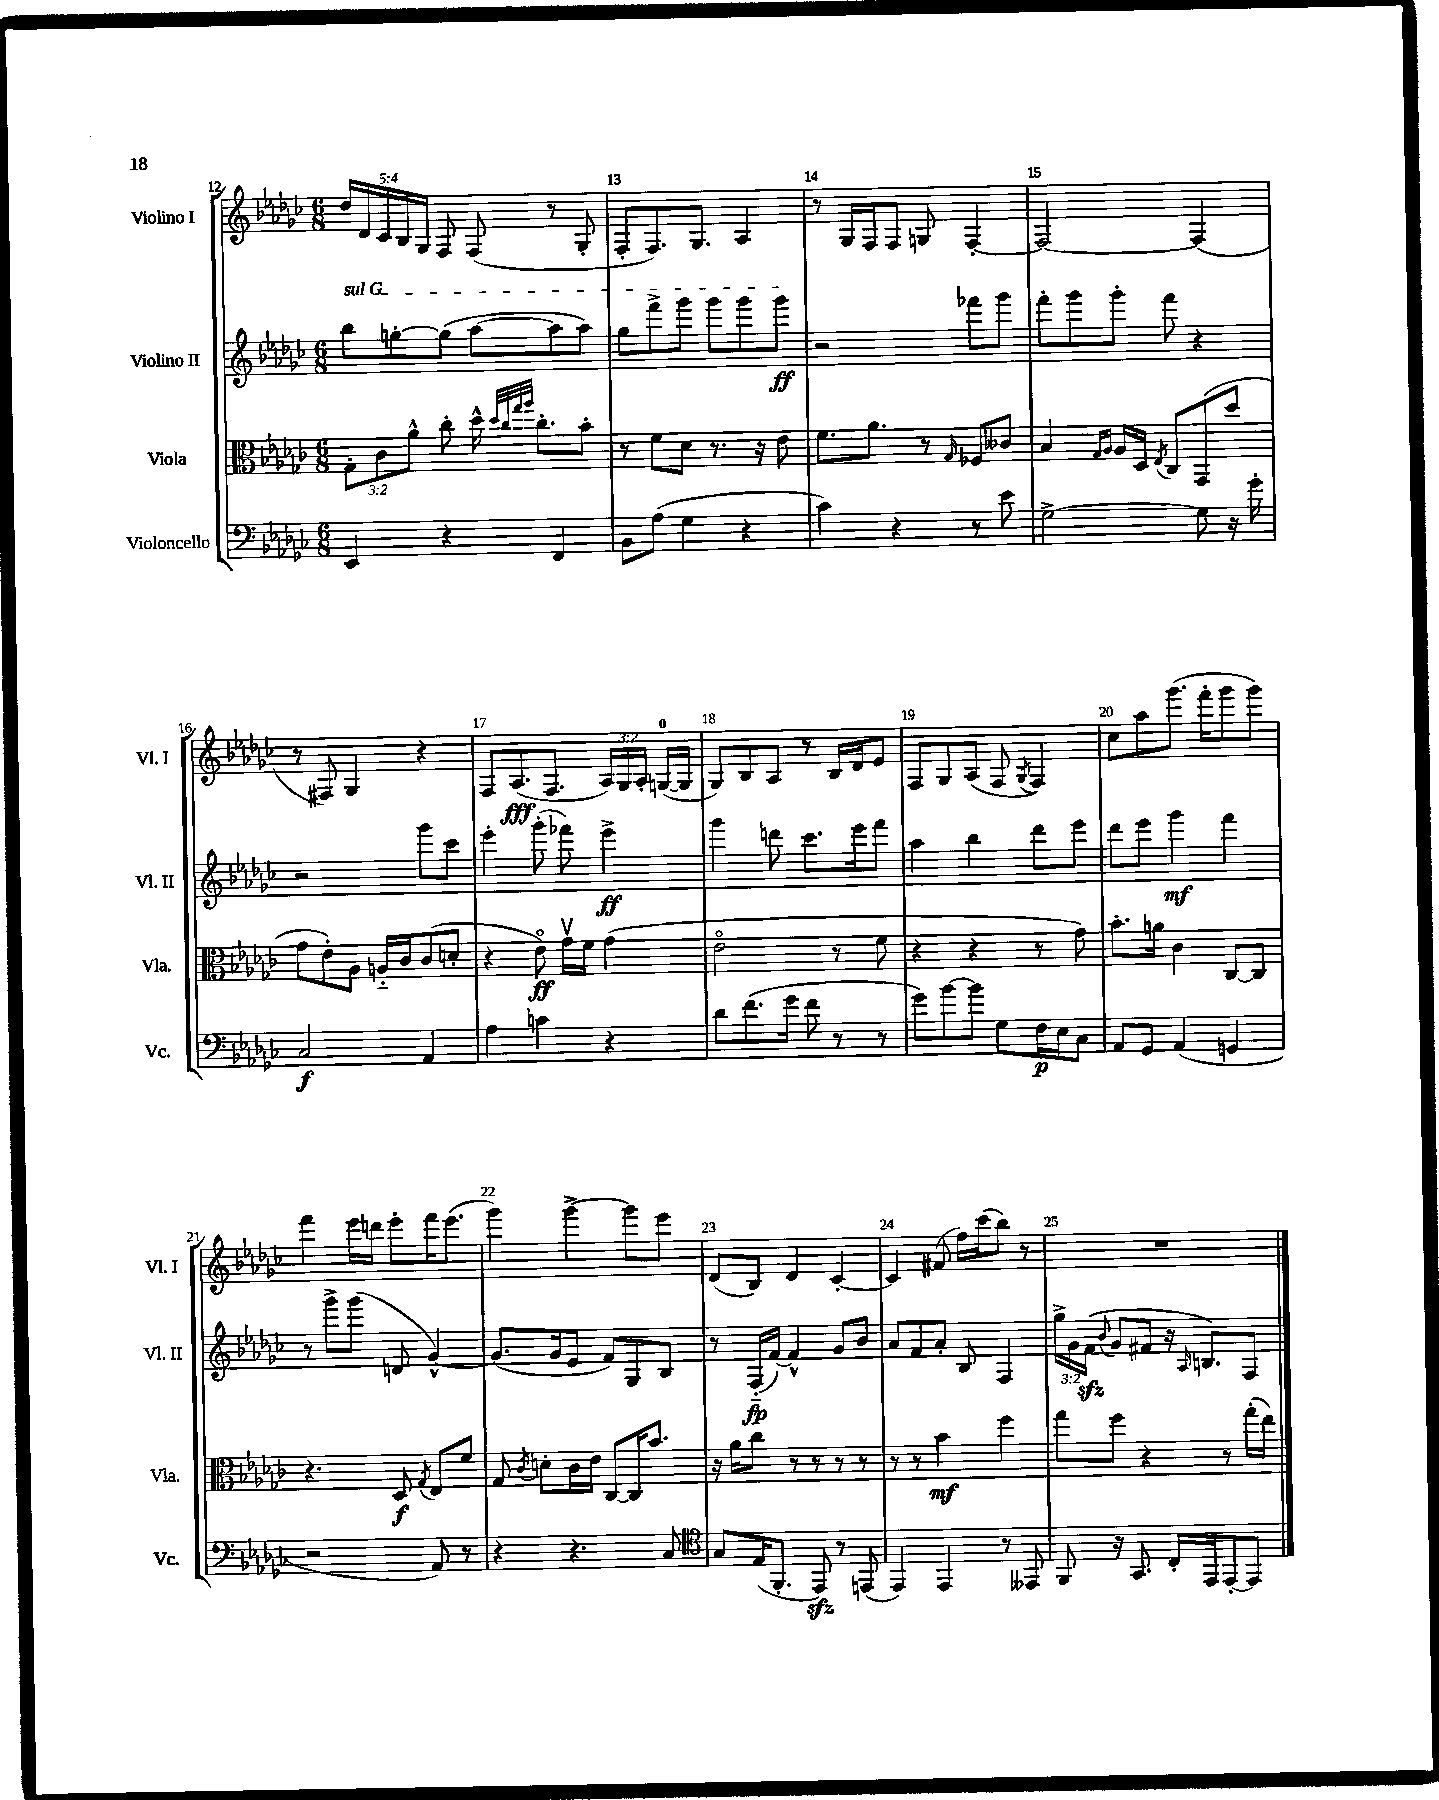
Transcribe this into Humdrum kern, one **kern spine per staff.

**kern	**dynam	**kern	**dynam	**kern	**dynam	**kern	**dynam
*part4	*part4	*part3	*part3	*part2	*part2	*part1	*part1
*staff4	*staff4	*staff3	*staff3	*staff2	*staff2	*staff1	*staff1
*I"Violoncello	*	*I"Viola	*	*I"Violino II	*	*I"Violino I	*
*I'Vc.	*	*I'Vla.	*	*I'Vl. II	*	*I'Vl. I	*
*clefF4	*	*clefC3	*	*clefG2	*	*clefG2	*
*k[b-e-a-d-g-c-]	*	*k[b-e-a-d-g-c-]	*	*k[b-e-a-d-g-c-]	*	*k[b-e-a-d-g-c-]	*
*M6/8	*	*M6/8	*	*M6/8	*	*M6/8	*
=12	=12	=12	=12	=12	=12	=12	=12
!	!	!	!	!LO:TX:a:i:t=sul G	!	!	!
4EE-/	.	12G-'\L	.	8bb-\L	.	20dd-/LL	.
.	.	.	.	.	.	20d-/	.
.	.	12c-\	.	.	.	.	.
.	.	.	.	.	.	20c-/	.
.	.	.	.	[8ggn'\	.	.	.
.	.	.	.	.	.	20B-/	.
.	.	12a-^^\J	.	.	.	.	.
.	.	.	.	.	.	20G-/JJ	.
4r	.	8cc-'\	.	(8gg\J]	.	8F/	.
.	.	16dd-^^\	.	[8aa-\L	.	(8F/	.
.	.	32qqdd-/LLL	.	.	.	.	.
.	.	32qqcc-/	.	.	.	.	.
.	.	32qqgg-/	.	.	.	.	.
.	.	32qqaa-/JJJ	.	.	.	.	.
.	.	8.cc-'\L	.	.	.	.	.
4FF/	.	.	.	8aa-\]	.	8r	.
.	.	8b-'\J	.	8aa-\J)	.	8G-'/	.
=13	=13	=13	=13	=13	=13	=13	=13
8BB-\L	.	8r	.	8gg-\L	.	8F'/L	.
(8A-\J	.	8f\L	.	8fff^\	.	8.F/)	.
4G-\	.	8d-\J	.	8ggg-\J	.	.	.
.	.	.	.	.	.	8.G-/J	.
.	.	8.r	.	8ggg-\L	.	.	.
4r	.	.	.	8ggg-\	.	4A-/	.
.	.	16r	.	.	.	.	.
.	.	8e-\	.	8ggg-\J	ff	.	.
=14	=14	=14	=14	=14	=14	=14	=14
4c-\)	.	8.f\L	.	2r	.	8r	.
.	.	.	.	.	.	16G-/LL	.
.	.	8.a-\J	.	.	.	16F/J	.
4r	.	.	.	.	.	8F/J	.
.	.	8r	.	.	.	8Gn/	.
.	.	16qqG-/	.	.	.	.	.
8r	.	8F-X/L	.	8fff-X\L	.	[4F'/	.
8e-\	.	8c--X/J	.	8ggg-\J	.	.	.
=15	=15	=15	=15	=15	=15	=15	=15
[2G-^\	.	4B-/	.	8fff'\L	.	2F/_	.
.	.	.	.	8ggg-\	.	.	.
.	.	16qqG-/LL	.	.	.	.	.
.	.	16qqA-/JJ	.	.	.	.	.
.	.	16A-/LL	.	8ggg-'\J	.	.	.
.	.	16D-/JJ	.	.	.	.	.
.	.	8qE-/	.	.	.	.	.
.	.	8C-/L	.	8fff\	.	.	.
8G-\]	.	(8GG-/	.	4r	.	(4F/]	.
16r	.	8dd-/J	.	.	.	.	.
16g-'\	.	.	.	.	.	.	.
!!LO:LB:g=z
=16	=16	=16	=16	=16	=16	=16	=16
2C-/	f	8g-\L	.	2r	.	8r	.
.	.	8e-'\)	.	.	.	8F#X/)	.
.	.	8A-\J	.	.	.	4G-/	.
.	.	16An/LL	.	.	.	.	.
.	.	16c-/J	.	.	.	.	.
4AA-/	.	(8c-/	.	8ggg-\L	.	4r	.
.	.	8dn'/J	.	8ccc-\J	.	.	.
=17	=17	=17	=17	=17	=17	=17	=17
4A-\	.	4r	.	4eee-'\	.	8F/L	.
.	.	.	.	.	.	(8.A-/	fff
4cn\	.	8e-\)	ff	(8ggg-'\	.	.	.
.	.	.	.	.	.	8.F/J	.
.	.	16g-v\LL	.	8fff-X\)	.	.	.
.	.	16f\JJ	.	.	.	.	.
4r	.	(4g-\	.	4eee-^\	ff	24A-/LL)	.
.	.	.	.	.	.	24G-/	.
.	.	.	.	.	.	24A-'/JJ	.
.	.	.	.	.	.	([16Gn/LL	.
.	.	.	.	.	.	16G/JJ]	.
=18	=18	=18	=18	=18	=18	=18	=18
8d-\L	.	2e-\	.	4ggg-\	.	8G-/L)	.
(8.f\	.	.	.	.	.	8B-/	.
.	.	.	.	8dddn\	.	8A-/J	.
16g-\Jk	.	.	.	.	.	.	.
8f\	.	.	.	8.ccc-\L	.	8r	.
8r	.	8r	.	.	.	16B-/LL	.
.	.	.	.	16eee-\k	.	16d-/J	.
8r	.	8f\	.	8fff\J	.	8e-/J	.
=19	=19	=19	=19	=19	=19	=19	=19
8g-\L)	.	4r	.	4aa-\	.	8F/L	.
[8b-\	.	.	.	.	.	8G-/	.
8b-\J]	.	4r	.	4bb-\	.	(8A-/J	.
8G-\L	.	.	.	.	.	8F/	.
.	.	.	.	.	.	8qG-/	.
16F\L	p	8r	.	8ddd-\L	.	4F/)	.
16E-\J	.	.	.	.	.	.	.
8C-\J	.	8g-\)	.	8eee-\J	.	.	.
=20	=20	=20	=20	=20	=20	=20	=20
8AA-/L	.	8.b-'\L	.	8ddd-\L	.	8cc-\L	.
8GG-/J	.	.	.	8eee-\J	.	8aa-\	.
.	.	16an\Jk	.	.	.	.	.
(4AA-/	.	4c-\	.	4ggg-\	mf	(8.ggg-\J	.
.	.	.	.	.	.	16fff'\KL	.
4GGn/	.	[8C-/L	.	4fff\	.	8ggg-\	.
.	.	8C-/J]	.	.	.	8ggg-\J)	.
!!LO:LB:g=z
=21	=21	=21	=21	=21	=21	=21	=21
2r	.	4.r	.	8r	.	4fff\	.
.	.	.	.	8ggg-^\L	.	.	.
.	.	.	.	(8ggg-\J	.	16eee-\LL	.
.	.	.	.	.	.	16dddn\JJ	.
.	.	8D-/	f	8dn/	.	8eee-'\L	.
.	.	8qG-/	.	.	.	.	.
8AA-/)	.	8E-/L	.	[4g-^^/)	.	16fff\K	.
.	.	.	.	.	.	(8.eee-\J	.
8r	.	8f/J	.	.	.	.	.
=22	=22	=22	=22	=22	=22	=22	=22
4r	.	8G-/	.	(8.g-/L]	.	4ggg-\)	.
.	.	8qc-/	.	.	.	.	.
.	.	8dn'\L	.	.	.	.	.
.	.	.	.	16g-/k	.	.	.
4.r	.	16c-\L	.	8e-/J	.	[4ggg-^\	.
.	.	16e-\JJ	.	.	.	.	.
.	.	[8C-/L	.	8f/L)	.	.	.
.	.	16C-/K]	.	8G-/	.	8ggg-\L]	.
.	.	8.b-/J	.	.	.	.	.
8C-/	.	.	.	8B-/J	.	8eee-\J	.
=23	=23	=23	=23	=23	=23	=23	=23
*clefC4	*	*	*	*	*	*	*
8G-/L	.	16r	.	8r	.	(8d-/L	.
.	.	16a-\KL	.	.	.	.	.
(16E-/K	.	8cc-\J	.	(16F/LL	fp	8B-/J)	.
8.FF'/J	.	.	.	[16f/JJ)	.	.	.
.	.	8r	.	4f^^/]	.	4d-/	.
8EE-zz/)	.	8r	.	.	.	.	.
8r	.	8r	.	8g-/L	.	[4c-'/	.
(8EEn/	.	8r	.	8b-/J	.	.	.
=24	=24	=24	=24	=24	=24	=24	=24
4EE-/)	.	8r	.	8a-/L	.	4c-/]	.
.	.	8r	.	8f/	.	.	.
4EE-/	.	4b-\	mf	8a-'/J	.	(8f#X/	.
.	.	.	.	8B-/	.	16ff\LL)	.
.	.	.	.	.	.	(16ccc-\J	.
8r	.	4ff\	.	4F/	.	8bb-\J)	.
8EE--X/	.	.	.	.	.	8r	.
=25	=25	=25	=25	=25	=25	=25	=25
8FF/	.	8gg-\L	.	24gg-^\LL	.	2.r	.
.	.	.	.	24g-\	.	.	.
.	.	.	.	(24fzz\JJ	.	.	.
.	.	.	.	8qqb-/	.	.	.
16r	.	8ff\J	.	8g-/L	.	.	.
8.GG-/	.	.	.	.	.	.	.
.	.	4r	.	8f#X/J	.	.	.
16C-'/LL	.	.	.	16r	.	.	.
.	.	.	.	16qqA-/	.	.	.
16EE-/J	.	.	.	8.Bn/L)	.	.	.
[8EE-'/	.	8r	.	.	.	.	.
8EE-/J]	.	(16gg-'\LL	.	8F/J	.	.	.
.	.	16ee-\JJ)	.	.	.	.	.
==	==	==	==	==	==	==	==
*-	*-	*-	*-	*-	*-	*-	*-
